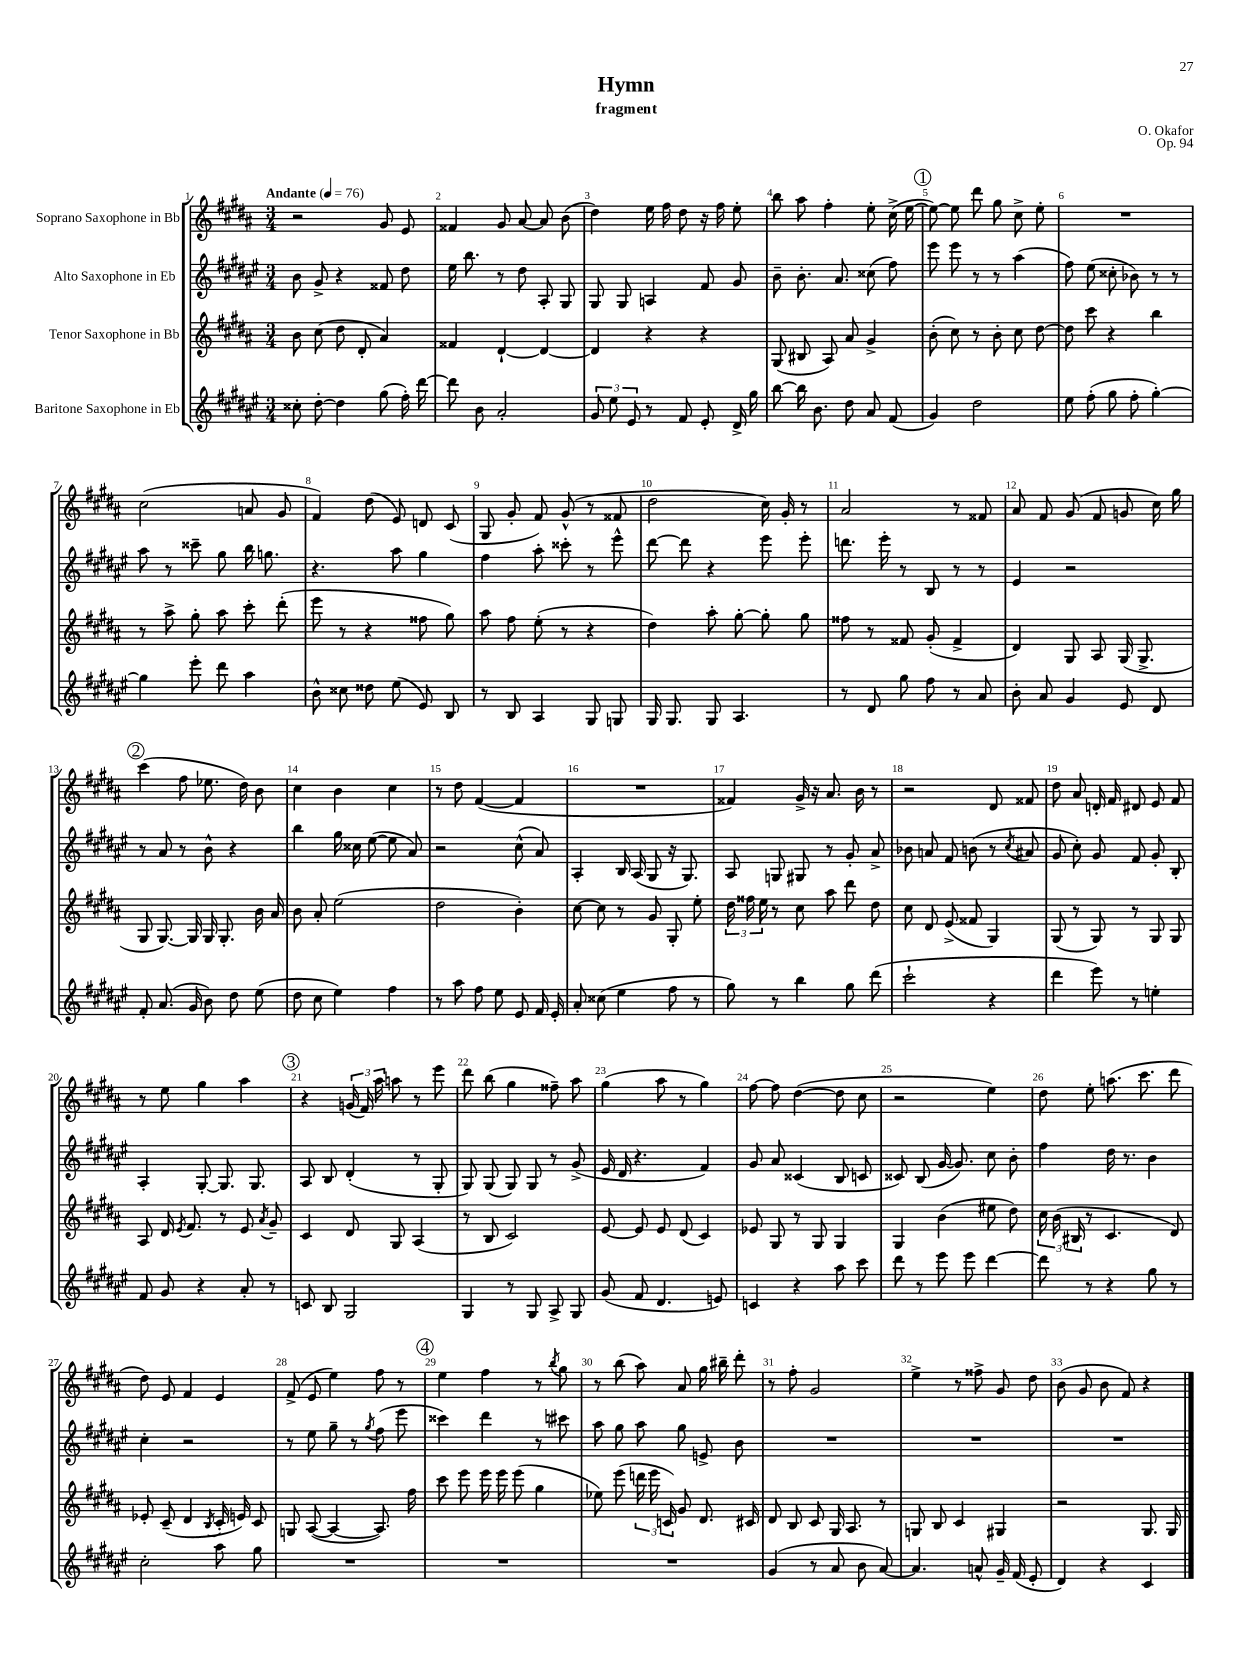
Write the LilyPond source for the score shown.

\header { title = "Hymn" composer = "O. Okafor" subtitle = "fragment" opus = "Op. 94" }
<<
\new StaffGroup <<
\new Staff = "s0" \with { instrumentName = "Soprano Saxophone in Bb" } {
    \clef treble \key b \major \numericTimeSignature \time 3/4 \tempo "Andante" 4 = 76
    \autoBeamOff r2 gis'8 e'8 |
    fisis'4 gis'8 ais'8~ ais'8 b'8( |
    dis''4) e''16 fis''16 dis''8 r16 fis''16 e''8-. |
    b''8 ais''8 fis''4-. e''8-. cis''16->( e''16~ |
    \mark \markup { \circle "1" } e''8~) e''8 dis'''8 gis''8 cis''8-> e''8-. |
    R2. |
    cis''2( a'8 gis'8 |
    fis'4) dis''8( e'8) d'8 cis'8( |
    gis8 gis'8-. fis'8) gis'8-^( r8 fisis'8 |
    dis''2 cis''16) gis'16-. r8 |
    ais'2 r8 fisis'8 |
    ais'8 fis'8 gis'8( fis'8 g'8 cis''16) gis''16 |
    \mark \markup { \circle "2" } cis'''4( fis''8 ees''8. dis''16) b'8 |
    cis''4 b'4 cis''4 |
    r8 dis''8 fis'4~( fis'4 |
    R2. |
    fisis'4) gis'16-> r16 ais'8. b'16 r8 |
    r2 dis'8 fisis'8 |
    dis''8 ais'8 d'16-. fis'16 dis'8 e'8 fis'8 |
    r8 e''8 gis''4 ais''4 |
    \mark \markup { \circle "3" } r4 \tuplet 3/2 { g'16( fis'16) ais''16 } a''8 r8 e'''8 |
    dis'''8 b''8( gis''4 fisis''8--) ais''8 |
    gis''4( ais''8 r8 gis''4) |
    fis''8~ fis''8 dis''4~( dis''8 cis''8 |
    r2 e''4) |
    dis''8 e''8-. a''8.( cis'''8. dis'''8 |
    dis''8) e'8 fis'4 e'4 |
    fis'8->( e'8 e''4) fis''8 r8 |
    \mark \markup { \circle "4" } e''4 fis''4 r8 \acciaccatura { b''8 } gis''8 |
    r8 b''8( ais''8) ais'8 gis''16 bis''16-- dis'''8-. |
    r8 fis''8-. gis'2 |
    e''4-> r8 fisis''8-> gis'8 dis''8 |
    b'8( gis'8 b'8 fis'8) r4 \bar "|." |
}
\new Staff = "s1" \with { instrumentName = "Alto Saxophone in Eb" } {
    \clef treble \key fis \major \numericTimeSignature \time 3/4
    \autoBeamOff b'8 gis'8-> r4 fisis'8 dis''8 |
    eis''16 b''8. r8 dis''8 ais8-. gis8 |
    gis8 gis8 a4 fis'8 gis'8 |
    b'8-- b'8.-. ais'8. cisis''8( fis''8) |
    \mark \markup { \circle "1" } eis'''8 eis'''8 r8 r8 ais''4( |
    fis''8) eis''8( cisis''8-. bes'8) r8 r8 |
    ais''8 r8 cisis'''8-- gis''8 b''16 g''8. |
    r4. ais''8 gis''4 |
    fis''4 ais''8-. cisis'''8-. r8 eis'''8-^ |
    dis'''8~ dis'''8 r4 eis'''8 eis'''8-. |
    d'''8. eis'''16-. r8 b8 r8 r8 |
    eis'4 r2 |
    \mark \markup { \circle "2" } r8 ais'8 r8 b'8-^ r4 |
    b''4 gis''16 cisis''16 eis''8~( eis''8 ais'8) |
    r2 cis''8-^( ais'8) |
    ais4-. b16 ais16( gis8 r16 gis8.) |
    ais8 g8 gis8 r8 gis'8-. ais'8-> |
    bes'8 a'8 fis'8 b'8( r8 \acciaccatura { cis''8 } ais'8 |
    gis'8 cis''8-.) gis'8 fis'8 gis'8-. b8-. |
    ais4-. gis8~-. gis8. gis8. |
    \mark \markup { \circle "3" } ais8 b8 dis'4-.( r8 gis8-. |
    gis8) gis8( gis8) gis8 r8 gis'8->( |
    eis'16 dis'16 r4. fis'4) |
    gis'8 ais'8 cisis'4( b8 c'8 |
    cisis'8) b8( gis'16~ gis'8.) cis''8 b'8-. |
    fis''4 dis''16 r8. b'4 |
    cis''4-. r2 |
    r8 eis''8 gis''8-- r8 \acciaccatura { gis''8 } fis''8( eis'''8 |
    \mark \markup { \circle "4" } cisis'''4) dis'''4 r8 cis'''8 |
    ais''8 gis''8 ais''8 gis''8 e'8-> b'8 |
    R2. |
    R2. |
    R2. \bar "|." |
}
\new Staff = "s2" \with { instrumentName = "Tenor Saxophone in Bb" } {
    \clef treble \key b \major \numericTimeSignature \time 3/4
    \autoBeamOff b'8 cis''8( dis''8 dis'8-. ais'4) |
    fisis'4 dis'4~-! dis'4~ |
    dis'4 r4 r4 |
    gis8( bis8 ais8) ais'8 gis'4-> |
    \mark \markup { \circle "1" } b'8-.( cis''8) r8 b'8-. cis''8 dis''8~ |
    dis''8 cis'''8 r4 b''4 |
    r8 ais''8-> gis''8-. ais''8 cis'''8-. dis'''8-.( |
    e'''8 r8 r4 fisis''8 gis''8) |
    ais''8 fis''8 e''8-.( r8 r4 |
    dis''4) ais''8-. gis''8~-. gis''8-. gis''8 |
    fisis''8 r8 fisis'8 gis'8-.( fisis'4-> |
    dis'4) gis8 ais8 gis16( gis8.-> |
    \mark \markup { \circle "2" } gis8 gis8.~) gis16 gis16 gis8.-. b'16 ais'16 |
    b'8 ais'8-. e''2( |
    dis''2 b'4-.) |
    cis''8~ cis''8 r8 gis'8 gis8-. e''8-. |
    \tuplet 3/2 { dis''16 fisis''16 e''16 } r8 cis''8 ais''8 dis'''8 dis''8 |
    cis''8 dis'8 e'8->( fisis'8 gis4) |
    gis8( r8 gis8) r8 gis8 gis8 |
    ais8 dis'16 \acciaccatura { e'8 } fis'8. r8 e'8 \acciaccatura { ais'8 } gis'8-- |
    \mark \markup { \circle "3" } cis'4 dis'8 gis8 ais4( |
    r8 b8 cis'2) |
    e'8~ e'8 e'8 dis'8( cis'4) |
    ees'8 gis8 r8 gis8 gis4 |
    gis4 b'4( eis''8 dis''8) |
    \tuplet 3/2 { cis''16 b'16( bis16 } r8 cis'4. dis'8) |
    ees'8-. cis'8--( dis'4 \acciaccatura { b8 } cis'16-. e'16) cis'8 |
    g8 ais8~( ais4~ ais8.) fis''16 |
    \mark \markup { \circle "4" } cis'''8 e'''8 e'''16 e'''16 e'''8( gis''4 |
    ees''8) e'''8( \tuplet 3/2 { d'''16 e'''16 c'16) } gis'8 dis'8. cis'16 |
    dis'8 b8 cis'8 gis16 ais8. r8 |
    g8 b8 cis'4 gis4 |
    r2 gis8. gis16 \bar "|." |
}
\new Staff = "s3" \with { instrumentName = "Baritone Saxophone in Eb" } {
    \clef treble \key fis \major \numericTimeSignature \time 3/4
    \autoBeamOff cisis''8-. dis''8~-. dis''4 gis''8( fis''16-.) dis'''16~ |
    dis'''8 b'8 ais'2-. |
    \tuplet 3/2 { gis'8 eis''8 eis'8 } r8 fis'8 eis'8-. dis'16-> gis''16 |
    b''8~ b''16 b'8. dis''8 ais'8 fis'8( |
    \mark \markup { \circle "1" } gis'4) dis''2 |
    eis''8 fis''8-.( gis''8 fis''8-. gis''4~-.) |
    gis''4 eis'''8-. dis'''8 ais''4 |
    b'8-^ cisis''8 disis''8 eis''8( eis'8) b8 |
    r8 b8 ais4 gis8 g8 |
    gis16 gis8. gis8 ais4. |
    r8 dis'8 gis''8 fis''8 r8 ais'8 |
    b'8-. ais'8 gis'4 eis'8 dis'8 |
    \mark \markup { \circle "2" } fis'8-. ais'8.( gis'16 b'8) dis''8 eis''8( |
    dis''8 cis''8 eis''4) fis''4 |
    r8 ais''8 fis''8 eis''8 eis'8 fis'16 eis'16-. |
    ais'8-. cisis''8( eis''4 fis''8 r8 |
    gis''8) r8 b''4 gis''8 dis'''8( |
    cis'''2-! r4 |
    dis'''4 eis'''8) r8 e''4-. |
    fis'8 gis'8 r4 ais'8-. r8 |
    \mark \markup { \circle "3" } c'8 b8 gis2 |
    gis4 r8 gis8 ais8-> gis8 |
    gis'8( fis'8 dis'4. e'8) |
    c'4 r4 ais''8 cis'''8 |
    dis'''8 r8 eis'''8 eis'''8 dis'''4~ |
    dis'''8 r8 r4 gis''8 r8 |
    cis''2-. ais''8 gis''8 |
    R2. |
    \mark \markup { \circle "4" } R2. |
    R2. |
    gis'4( r8 ais'8 b'8 ais'8~) |
    ais'4. a'8-^ gis'16-- fis'16( eis'8-. |
    dis'4) r4 cis'4 \bar "|." |
}
>>
>>
\layout { \context { \Score \override BarNumber.break-visibility = ##(#f #t #t) barNumberVisibility = #all-bar-numbers-visible } }
